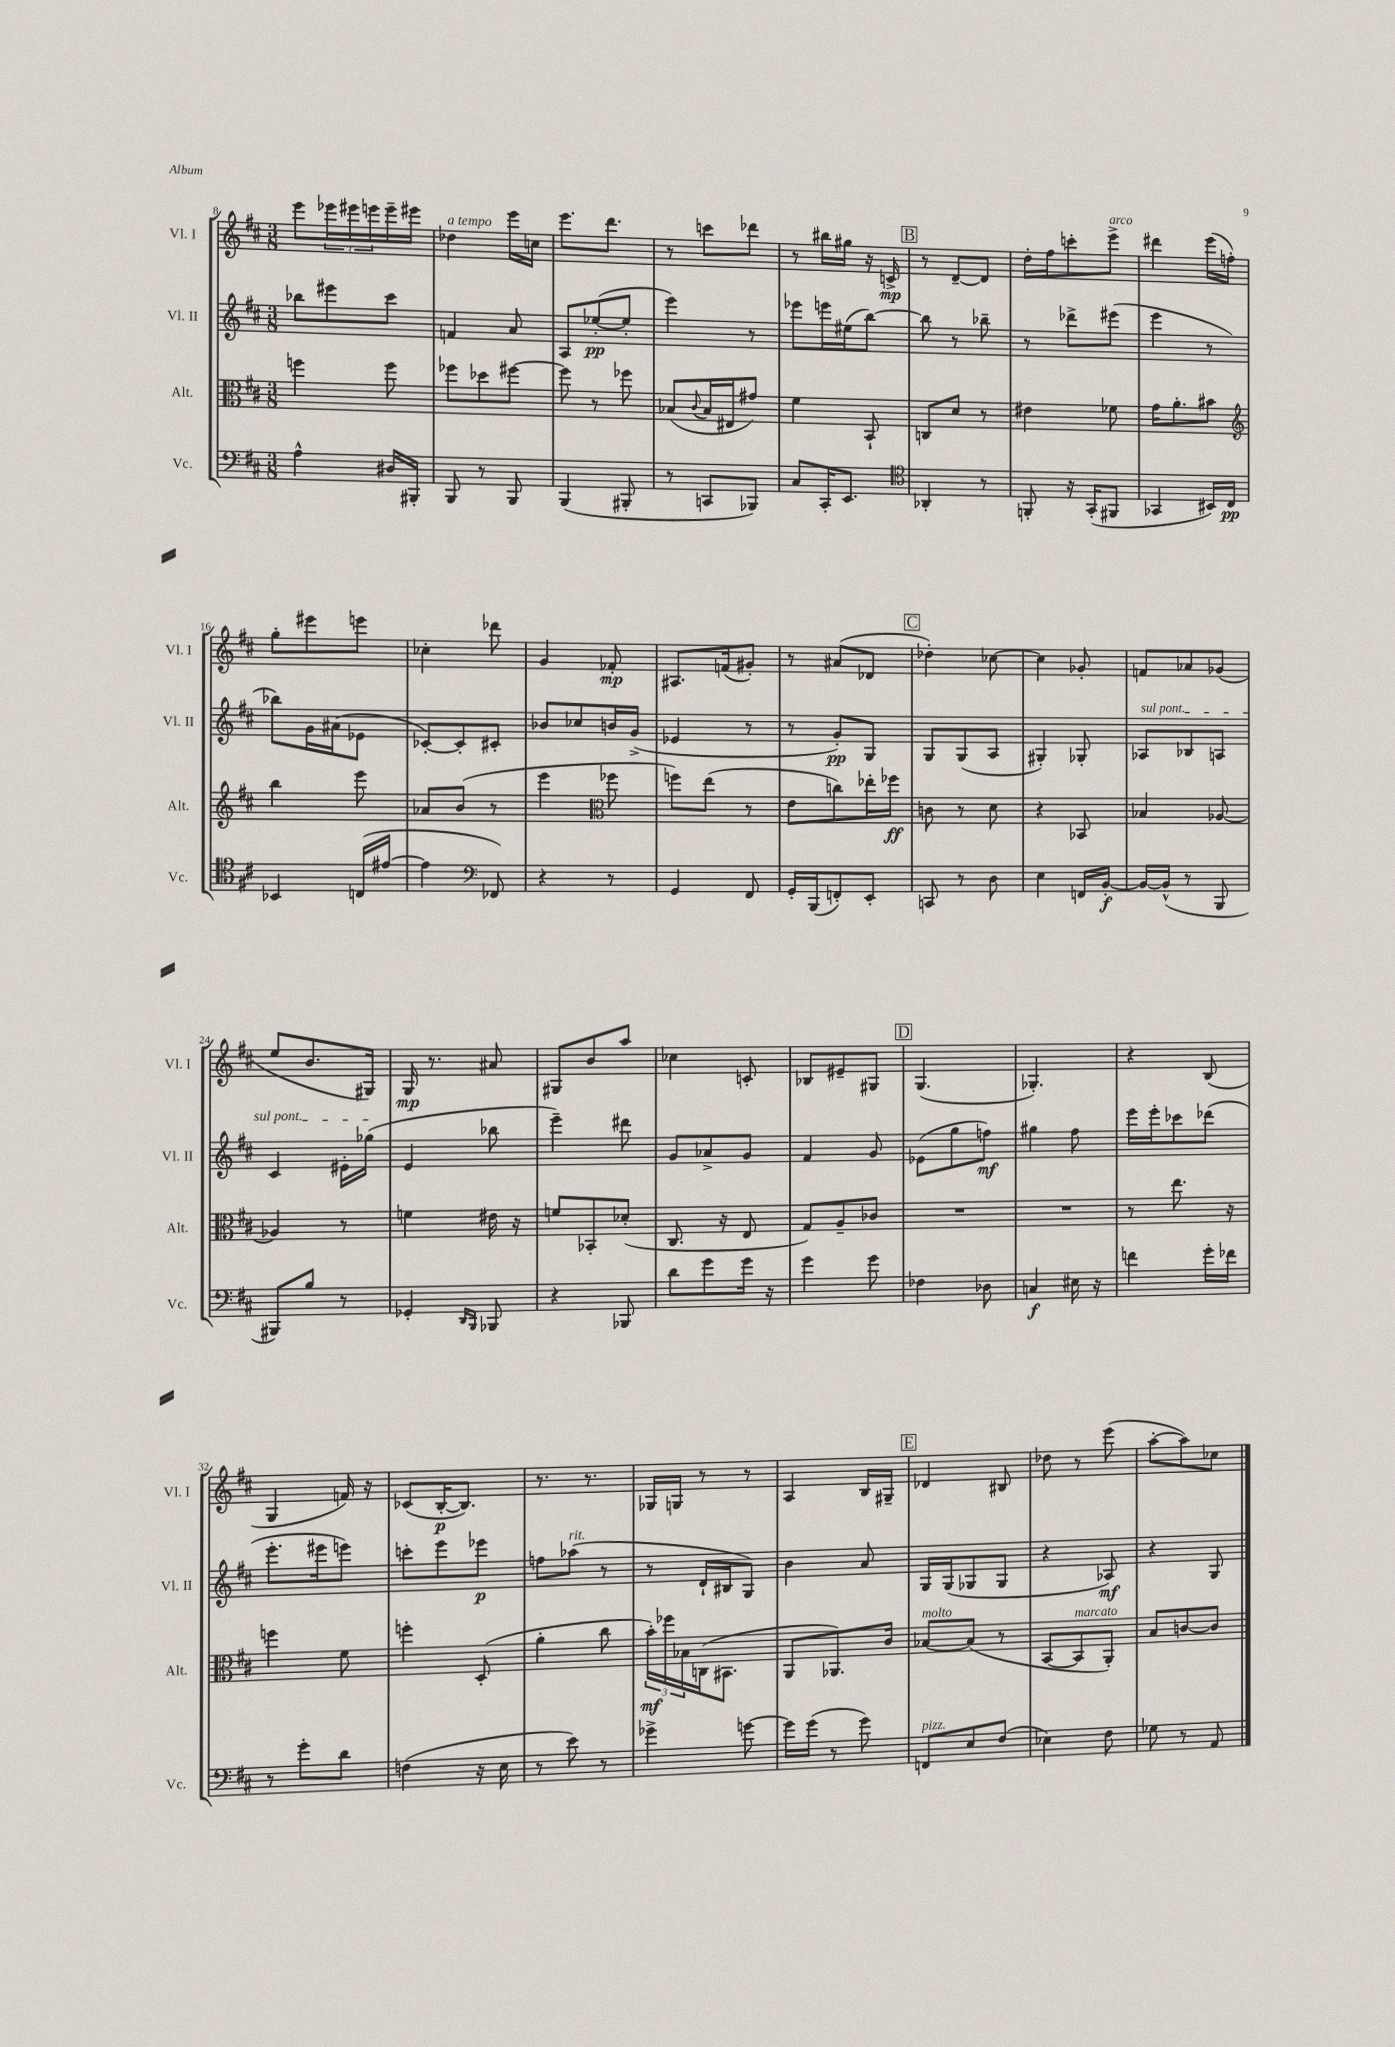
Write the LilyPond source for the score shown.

<<
\new StaffGroup <<
\new Staff = "s0" \with { instrumentName = "Vl. I" shortInstrumentName = "Vl. I" } {
    \clef treble \key d \major \numericTimeSignature \time 3/8
    e'''8 \tuplet 3/2 { ees'''16 eis'''16 e'''16 } e'''16-- eis'''16 |
    des''4^\markup { \italic "a tempo" } e'''16 c''16 |
    e'''8. d'''8. |
    r8 c'''8 des'''8 |
    r8 bis''16 gis''16 r16 c'16->\mp |
    \mark \markup { \box "B" } r8 d'8~-- d'8 |
    d''16-. fis''16 c'''8-. e'''8->^\markup { \italic "arco" } |
    dis'''4 e'''16( f''16-.) |
    g''8-. eis'''8 e'''8 |
    ces''4-. des'''8 |
    g'4 fes'8-.\mp |
    ais8. f'16( gis'8-.) |
    r8 ais'8( des'8 |
    \mark \markup { \box "C" } des''4-.) ces''8~ |
    ces''4 ges'8-. |
    f'8 aes'8 ges'8( |
    e''8 b'8. gis16) |
    g16\mp r8. ais'8 |
    gis8 b'8 a''8 |
    ces''4 c'8-. |
    bes8 eis'8-- gis8 |
    \mark \markup { \box "D" } g4.( |
    ges4.-.) |
    r4 b8( |
    g4 f'16) r16 |
    ces'8( b16~-.\p b8.) |
    r8. r8. |
    ges16 g16 r8 r8 |
    a4 b16 gis16-- |
    \mark \markup { \box "E" } des'4 bis8 |
    des''8 r8 e'''8( |
    a''8~-. a''8) ces''8 \bar "|." |
}
\new Staff = "s1" \with { instrumentName = "Vl. II" shortInstrumentName = "Vl. II" } {
    \clef treble \key d \major \numericTimeSignature \time 3/8
    bes''8 eis'''8 cis'''8 |
    f'4 a'8 |
    a8 ees''8~-.\pp( ees''8-. |
    e'''4) r8 |
    ees'''8 e'''16 eis''16( b''8~) |
    \mark \markup { \box "B" } b''8 r8 bes''8-- |
    r8 des'''8-> eis'''8( |
    e'''4 r8 |
    bes''8) g'16 ais'16( ees'8 |
    ces'8~-.) ces'8-. cis'8-. |
    bes'8 ces''8 b'16 g'16->( |
    ees'4 r8 |
    r8 g'8-.\pp) g8 |
    \mark \markup { \box "C" } g8 g8( a8 |
    gis4-.) ges8-. |
    \once \override TextSpanner.bound-details.left.text = \markup { \italic "sul pont." } aes8\startTextSpan bes8 a8 |
    cis'4 eis'16-. ges''16\stopTextSpan( |
    e'4 bes''8 |
    e'''4--) dis'''8 |
    g'8 aes'8-> g'8 |
    fis'4 g'8 |
    \mark \markup { \box "D" } ees'8( g''8 f''8\mf) |
    gis''4 fis''8 |
    e'''16 e'''16-. ces'''8 des'''8( |
    e'''8.-. eis'''16 e'''8) |
    c'''8-. e'''8 ees'''8\p |
    f''8 aes''8^\markup { \italic "rit." }( r8 |
    r8 d'16-! bis16 g8) |
    b'4 a'8 |
    \mark \markup { \box "E" } g16 g16( ges8 ges8 |
    r4 aes8\mf) |
    r4 g8 \bar "|." |
}
\new Staff = "s2" \with { instrumentName = "Alt." shortInstrumentName = "Alt." } {
    \clef alto \key d \major \numericTimeSignature \time 3/8
    f''4 f''8 |
    fes''8 des''8 fis''8~ |
    fis''8 r8 fes''8 |
    bes8( \appoggiatura { cis'8 } bes16 eis16 gis'8) |
    fis'4 b,8-! |
    \mark \markup { \box "B" } c8 d'8 r8 |
    eis'4 fes'8 |
    g'16 a'8.-. bis'8 |
    \clef treble b''4 e'''8 |
    aes'8 b'8( r8 |
    e'''4 \clef alto fes''8 |
    f''8) e''8( r8 |
    e'8 c''8) ees''16-. fes''16\ff |
    \mark \markup { \box "C" } c'8 r8 d'8 |
    r4 bes,8 |
    bes4 aes8~ |
    aes4 r8 |
    f'4 eis'16 r16 |
    f'8 bes,8-. des'8-.( |
    cis8. r16 e8 |
    g8) a8-- ces'8 |
    \mark \markup { \box "D" } R4. |
    R4. |
    r8 e''8. r16 |
    f''4 fis'8 |
    f''4-. d8-.( |
    a'4-. cis''8 |
    \tuplet 3/2 { b'16-.\mf) fes''16 bes16 } c16( bis,8. |
    a,8 aes,8.) cis'16 |
    \mark \markup { \box "E" } bes8~^\markup { \italic "molto" } bes8( r8 |
    b,8~ b,8^\markup { \italic "marcato" } a,8-.) |
    b8 c'8~ c'8 \bar "|." |
}
\new Staff = "s3" \with { instrumentName = "Vc." shortInstrumentName = "Vc." } {
    \clef bass \key d \major \numericTimeSignature \time 3/8
    a4-^ dis16 bis,,16-. |
    b,,8 r8 b,,8 |
    b,,4( bis,,8-. |
    r8 c,8 bes,,8) |
    cis8 cis,16-. e,8. |
    \mark \markup { \box "B" } \clef tenor aes,4-. r8 |
    f,8-. r16 g,16-.( fis,8 |
    ges,4 bis,16) cis16\pp |
    bes,4 c16( eis'16~ |
    eis'4 \clef bass fes,8) |
    r4 r8 |
    g,4 fis,8 |
    g,16-. b,,16( f,8-.) e,8-. |
    \mark \markup { \box "C" } c,8 r8 d8 |
    e4 f,16 b,16~-.\f |
    b,16~ b,16-^( r8 b,,8 |
    bis,,8) b8 r8 |
    ges,4-. \grace { d,16 b,,16 } bes,,8 |
    r4 bes,,8 |
    d'8 g'8 g'16 r16 |
    g'4 g'8 |
    \mark \markup { \box "D" } fes4 des8 |
    c4\f eis16 r16 |
    f'4 g'16-. fes'16 |
    r8 g'8-. d'8 |
    f4( r16 e16 |
    r8 e'8) r8 |
    ges'4-> g'8~ |
    g'16 g'16( r8 g'8) |
    \mark \markup { \box "E" } f,8^\markup { \italic "pizz." } e8 fis8( |
    ees4) fis8 |
    ges8 r8 a,8 \bar "|." |
}
>>
>>
\layout { \context { \Score currentBarNumber = #8 } }
